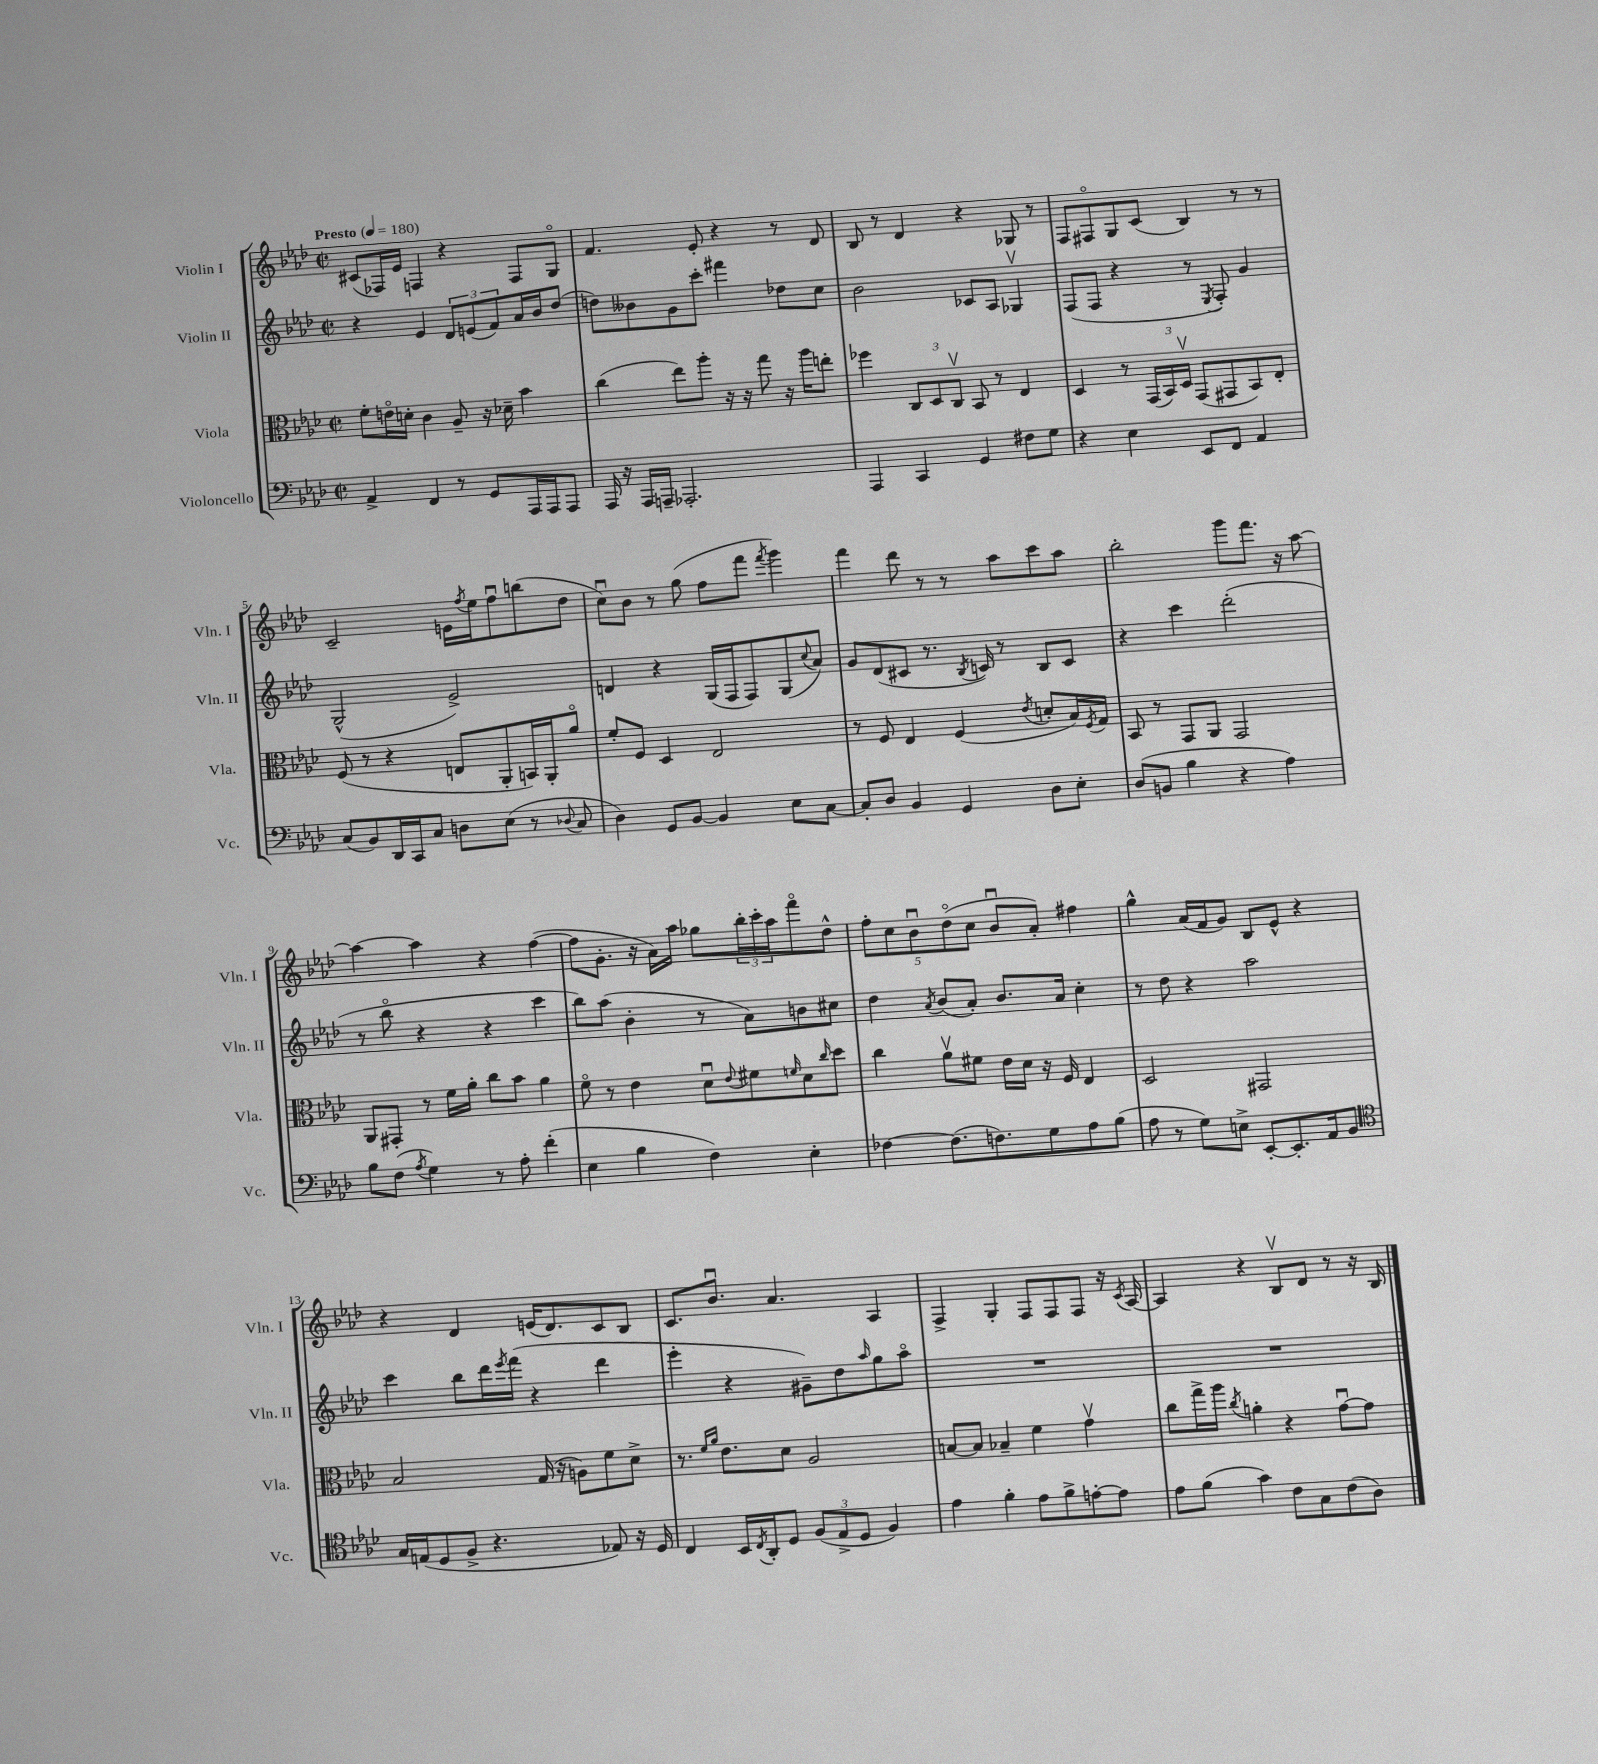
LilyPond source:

<<
\new StaffGroup <<
\new Staff = "s0" \with { instrumentName = "Violin I" shortInstrumentName = "Vln. I" } {
    \clef treble \key aes \major \defaultTimeSignature \time 2/2 \tempo "Presto" 4 = 180
    cis'8( fes16) ees'16 f4 r4 f8 g8\flageolet |
    f'4. ees'8-. r4 r8 des'8 |
    bes8 r8 des'4 r4 ges8 r8 |
    f8 fis8\flageolet g8 c'8( bes4) r8 r8 |
    c'2-- e'16 \acciaccatura { f''8 } ees''16 f''8\downbow b''8( des''8 |
    c''8\downbow) bes'8 r8 g''8( f''8 f'''8 \acciaccatura { f'''8 } g'''4) |
    f'''4 des'''8 r8 r8 aes''8 c'''8 aes''8 |
    bes''2-. g'''8 f'''8. r16 aes''8~ |
    aes''4~ aes''4 r4 f''4~( |
    f''8 g'8.-. r16 aes'16) aes''16 ges''8 \tuplet 3/2 { bes''16-. c'''16-. aes''16 } f'''8\flageolet des''8-^ |
    \tuplet 5/4 { f''8-. c''8 bes'8\downbow des''8\flageolet( c''8 } bes'8\downbow aes'8-.) fis''4 |
    g''4-^ aes'16( f'16 g'8) bes8 ees'8-^ r4 |
    r4 des'4 e'16( des'8.) c'8 bes8 |
    c'8. bes'8.\downbow aes'4. aes4 |
    f4-> g4-. f8 f8 f8 r16 \acciaccatura { c'8 } aes16~ |
    aes4 r4 bes8\upbow des'8 r8 r16 bes16 \bar "|." |
}
\new Staff = "s1" \with { instrumentName = "Violin II" shortInstrumentName = "Vln. II" } {
    \clef treble \key aes \major \defaultTimeSignature \time 2/2
    r4 ees'4 \tuplet 3/2 { des'8 e'8( f'8) } aes'16 bes'16 des''8( |
    d''8) beses'8 g'8 c'''8-. fis'''4 des''8 c''8 |
    bes'2 ces'8 aes8 ges4\upbow |
    f8( f8 r4 r8 \acciaccatura { ees8 } f8-.) g'4 |
    g2-^( ees'2->) |
    d'4 r4 g16( f16 f8) g8( \appoggiatura { c''8 } aes'8) |
    g'8 des'8( cis'8 r8. \acciaccatura { bes8 } c'16) r8 bes8 c'8 |
    r4 c'''4 des'''2-.( |
    r8 bes''8\flageolet r4 r4 c'''4 |
    bes''8) aes''8( bes'4-. r8 aes'8) b'8 cis''8 |
    des''4 \acciaccatura { aes'8 } bes'8( aes'8-.) bes'8. aes'16 c''4-. |
    r8 des''8 r4 aes''2 |
    c'''4 bes''8 des'''16 \acciaccatura { ees'''8 } f'''16( r4 des'''4 |
    ees'''4-. r4 gis'8--) des''8 \grace { aes''16 } g''8 aes''8\flageolet |
    R1 |
    R1 \bar "|." |
}
\new Staff = "s2" \with { instrumentName = "Viola" shortInstrumentName = "Vla." } {
    \clef alto \key aes \major \defaultTimeSignature \time 2/2
    f'8-. e'16\flageolet d'16-. c'4 aes8-- r16 des'16-- bes'4 |
    c''4( ees''8) aes''8-. r16 r16 g''8 r16 aes''16 e''8-. |
    fes''4 \tuplet 3/2 { c8 des8 c8\upbow } bes,8 r8 ees4 |
    des4 r8 \tuplet 3/2 { g,16( bes,16) des16\upbow } g,8( gis,8 bes,8) ees8-. |
    f8( r8 r4 e8 aes,8-. b,16) aes,16-. aes'8\flageolet |
    f'8-. f8 des4 ees2 |
    r8 f8 ees4 f4( \acciaccatura { ees'8 } d'8-. bes16) \acciaccatura { f8 } g16 |
    bes,8 r8 g,8 aes,8 g,2 |
    aes,8 gis,8-. r8 f'16 aes'16-. c''8 bes'8 aes'4 |
    f'8\flageolet r8 ees'4 des'8\downbow \appoggiatura { ees'8 } fis'8 \grace { f'16 } des'8 \grace { c''16 } des''8 |
    c''4 aes'8\upbow fis'8 ees'16 des'16 r16 f16 ees4 |
    des2 gis,2 |
    bes2 g16( r16 a8) f'8 des'8-> |
    r8. \grace { f'16 aes'16 } ees'8. des'8 aes2 |
    b8~ b8 bes4-- f'4 g'4\upbow |
    c''8 g''16-> aes''16 \acciaccatura { c''8 } a'4-. r4 g'8~\downbow g'8 \bar "|." |
}
\new Staff = "s3" \with { instrumentName = "Violoncello" shortInstrumentName = "Vc." } {
    \clef bass \key aes \major \defaultTimeSignature \time 2/2
    aes,4-> f,4 r8 g,8 aes,,16 aes,,16 aes,,8 |
    aes,,16 r16 aes,,16 a,,16-- aes,,2.-. |
    aes,,4 c,4 g,4 fis8 g8 |
    r4 ees4 ees,8 f,8 aes,4 |
    c8( bes,8) des,16 c,16 c8 d8 ees8( r8 \appoggiatura { des8 } c8 |
    des4) g,8 bes,8~ bes,4 ees8 c8~ |
    c8-. des8 bes,4 g,4 des8 ees8-. |
    des8( b,8 bes4 r4 aes4) |
    bes8 f8( \acciaccatura { aes8 } g4) r8 aes8-. f'4-.( |
    ees4 bes4 f4) ees4-. |
    fes4~ fes8.( f8.) g8 aes8 bes8( |
    aes8 r8 g8) e8-> ees,8~-. ees,8.-. aes,16 bes,8 |
    \clef tenor g16 e16( des8 f8-> r4. ees8) r16 des16 |
    c4 bes,16 \acciaccatura { c8 } aes,16-. des8 \tuplet 3/2 { f8( ees8-> des8 } f4) |
    ees'4 f'4-. ees'8 f'8-> e'8~-. e'8 |
    ees'8 f'8( g'4) c'8 g8 c'8( aes8) \bar "|." |
}
>>
>>
